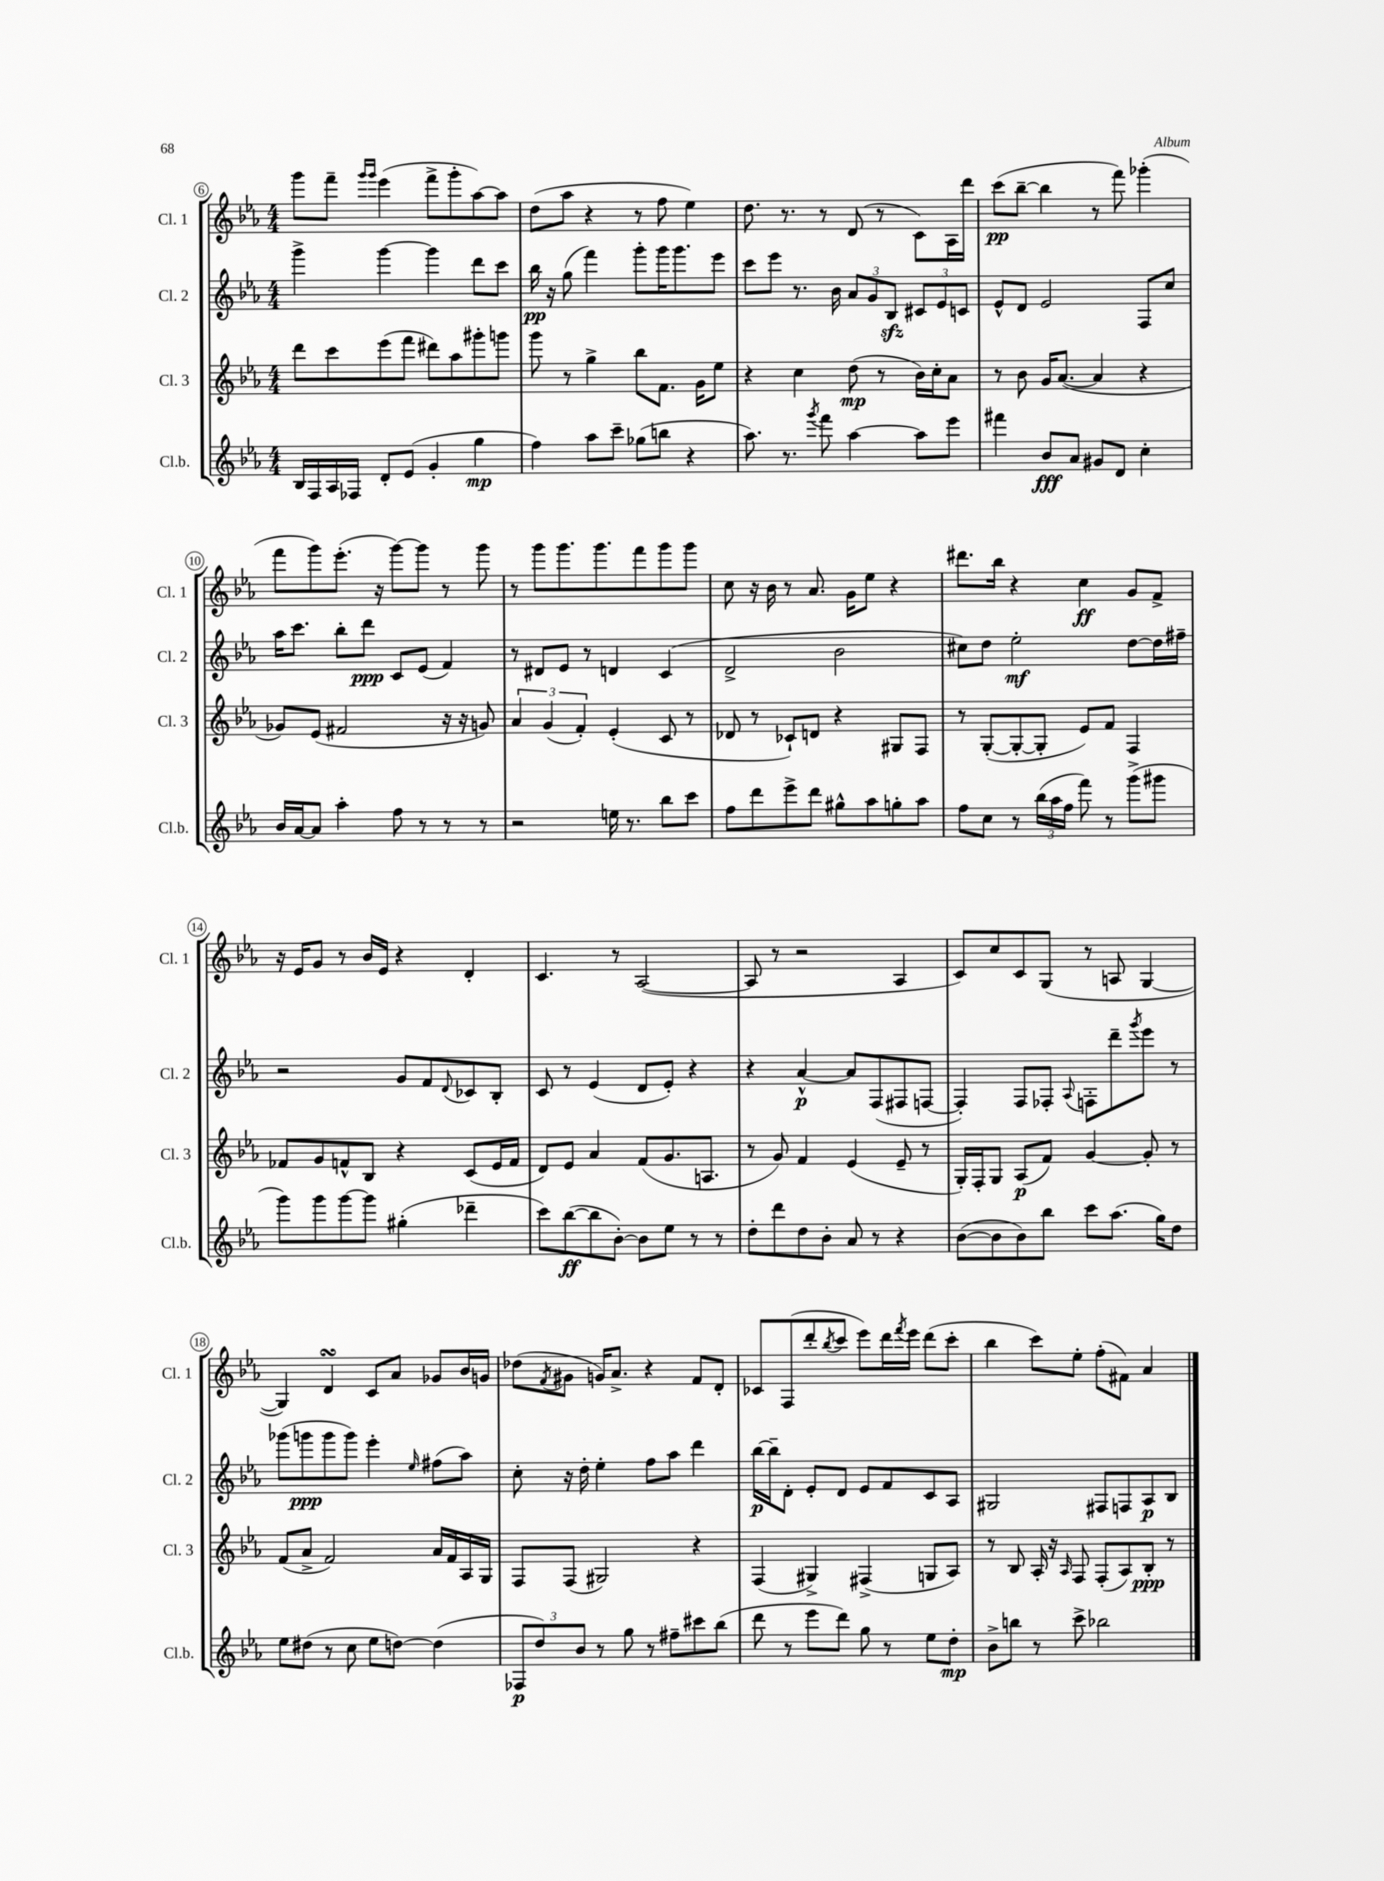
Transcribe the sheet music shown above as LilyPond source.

<<
\new StaffGroup <<
\new Staff = "s0" \with { instrumentName = "Cl. 1" shortInstrumentName = "Cl. 1" } {
    \clef treble \key ees \major \numericTimeSignature \time 4/4
    g'''8 f'''8-- \grace { g'''16 g'''16 } ees'''4( f'''8-> g'''8-. aes''8~) aes''8 |
    d''8( aes''8 r4 r8 f''8 ees''4) |
    d''8. r8. r8 d'8( r8 c'8) aes16 d'''16 |
    c'''8\pp( bes''8~-- bes''4 r8 f'''8) ges'''4-.( |
    f'''8 g'''8) ees'''8.-.( r16 g'''8~) g'''8 r8 g'''8 |
    r8 g'''8 g'''8. g'''8. f'''8 g'''8 g'''8 |
    c''8 r16 bes'16 r8 aes'8. g'16 ees''8 r4 |
    dis'''8. bes''16 r4 c''4\ff g'8 f'8-> |
    r16 ees'16 g'8 r8 bes'16 ees'16 r4 d'4-. |
    c'4. r8 aes2~( |
    aes8 r8 r2 aes4 |
    c'8) c''8 c'8 g8( r8 a8 g4~ |
    g4) d'4\turn c'8 aes'8 ges'8 bes'16 g'16 |
    des''8( \acciaccatura { f'8 } gis'8 g'16) aes'8.-> r4 f'8 d'8-. |
    ces'8 f8( d'''8-. \acciaccatura { bes''8 } c'''8 ees'''8) d'''16 \acciaccatura { f'''8 } ees'''16 d'''8( c'''8-. |
    bes''4 c'''8) ees''8-. f''8-.( fis'8) aes'4 \bar "|." |
}
\new Staff = "s1" \with { instrumentName = "Cl. 2" shortInstrumentName = "Cl. 2" } {
    \clef treble \key ees \major \numericTimeSignature \time 4/4
    g'''4-> g'''4~ g'''4 d'''8 c'''8 |
    bes''16\pp r16 g''8( f'''4) g'''8-. g'''16 g'''8. ees'''8 |
    c'''8 ees'''8 r8. bes'16 \tuplet 3/2 { aes'8 g'8 bes8\sfz } \tuplet 3/2 { cis'8 ees'8 c'8 } |
    ees'8-^ d'8 ees'2 f8 c''8 |
    aes''16 c'''8. bes''8-. d'''8\ppp c'8 ees'8( f'4) |
    r8 dis'8 ees'8 r8 d'4 c'4( |
    d'2-> bes'2 |
    cis''8) d''8 ees''2-.\mf d''8~ d''16 fis''16-- |
    r2 g'8 f'8 \appoggiatura { d'8 } ces'8 bes8-. |
    c'8 r8 ees'4( d'8 ees'8-.) r4 |
    r4 aes'4~-^\p aes'8 f8( fis8 f8~ |
    f4-.) f8 fes8-. \appoggiatura { aes8 } f8-. d'''8-- \acciaccatura { g'''8 } ees'''8 r8 |
    ges'''8( g'''8\ppp g'''8 g'''8) ees'''4-. \grace { ees''16 } fis''8( aes''8) |
    c''8-. r16 d''16-. ees''4-. f''8 aes''8 d'''4 |
    bes''16~\p bes''16-- d'8-. ees'8-. d'8 ees'8 f'8 c'8 aes8 |
    gis2 fis8 f8 aes8\p bes8 \bar "|." |
}
\new Staff = "s2" \with { instrumentName = "Cl. 3" shortInstrumentName = "Cl. 3" } {
    \clef treble \key ees \major \numericTimeSignature \time 4/4
    d'''8 c'''8 ees'''8( f'''8 dis'''8) aes''8 gis'''8-. g'''8 |
    g'''8 r8 g''4-> bes''8 f'8. g'16 ees''8 |
    r4 c''4 d''8\mp( r8 bes'16) c''16-. aes'8 |
    r8 bes'8 g'16 aes'8.~( aes'4 r4 |
    ges'8) ees'8( fis'2 r16 r16 g'8) |
    \tuplet 3/2 { aes'4 g'4( f'4-.) } ees'4-.( c'8 r8 |
    des'8 r8 ces'8-!) d'8 r4 gis8 f8 |
    r8 g8~-.( g8~-. g8-. ees'8) f'8 f4 |
    fes'8 g'8 f'8-^ bes8 r4 c'8( ees'16 f'16 |
    d'8) ees'8 aes'4 f'8( g'8. a8. |
    r8 g'8) f'4 ees'4( ees'8-- r8 |
    g16-.) f16-. g8 aes8\p( f'8) g'4~ g'8-. r8 |
    f'8( aes'8-> f'2) aes'16 f'16 aes16 g16 |
    f8 f8( gis2) r4 |
    f4( gis4->) fis4->( g8 aes8) |
    r8 bes8 aes16-. r16 \grace { aes16 } f8 f8-.( aes8) bes8-.\ppp r8 \bar "|." |
}
\new Staff = "s3" \with { instrumentName = "Cl.b." shortInstrumentName = "Cl.b." } {
    \clef treble \key ees \major \numericTimeSignature \time 4/4
    bes16 f16 aes16 fes16 d'8-. ees'8( g'4-. g''4\mp |
    f''4) aes''8 c'''8-- ges''8( b''8 r4 |
    aes''8.) r8. \acciaccatura { g'''8 } f'''8 aes''4~ aes''8 ees'''8 |
    fis'''4 bes'8\fff aes'8 gis'8 d'8 c''4-. |
    bes'16 aes'16~ aes'8 aes''4-. f''8 r8 r8 r8 |
    r2 e''16 r8. bes''8 c'''8 |
    f''8 d'''8 ees'''8-> d'''8 gis''8-^ aes''8 g''8-. aes''8 |
    f''8 c''8 r8 \tuplet 3/2 { bes''16( aes''16 f''16 } f'''8) r8 g'''8->( gis'''8 |
    g'''8) g'''8 g'''8~ g'''8 gis''4-.( des'''4-- |
    c'''8) bes''8~\ff( bes''8 bes'8~-.) bes'8 ees''8 r8 r8 |
    d''8-. d'''8 d''8 bes'8-. aes'8 r8 r4 |
    bes'8~( bes'8 bes'8) bes''8 c'''8 aes''8.( g''16) d''8 |
    ees''8 dis''8( r8 c''8 ees''8 d''8~) d''4( |
    \tuplet 3/2 { fes8\p d''8) bes'8 } r8 g''8 r8 fis''8-- cis'''8 bes''8( |
    d'''8 r8 ees'''8 d'''8) g''8 r8 ees''8 d''8-.\mp |
    bes'8-> b''8 r8 c'''8-> bes''2 \bar "|." |
}
>>
>>
\layout { \context { \Score currentBarNumber = #6 \override BarNumber.stencil = #(make-stencil-circler 0.1 0.3 ly:text-interface::print) } }
